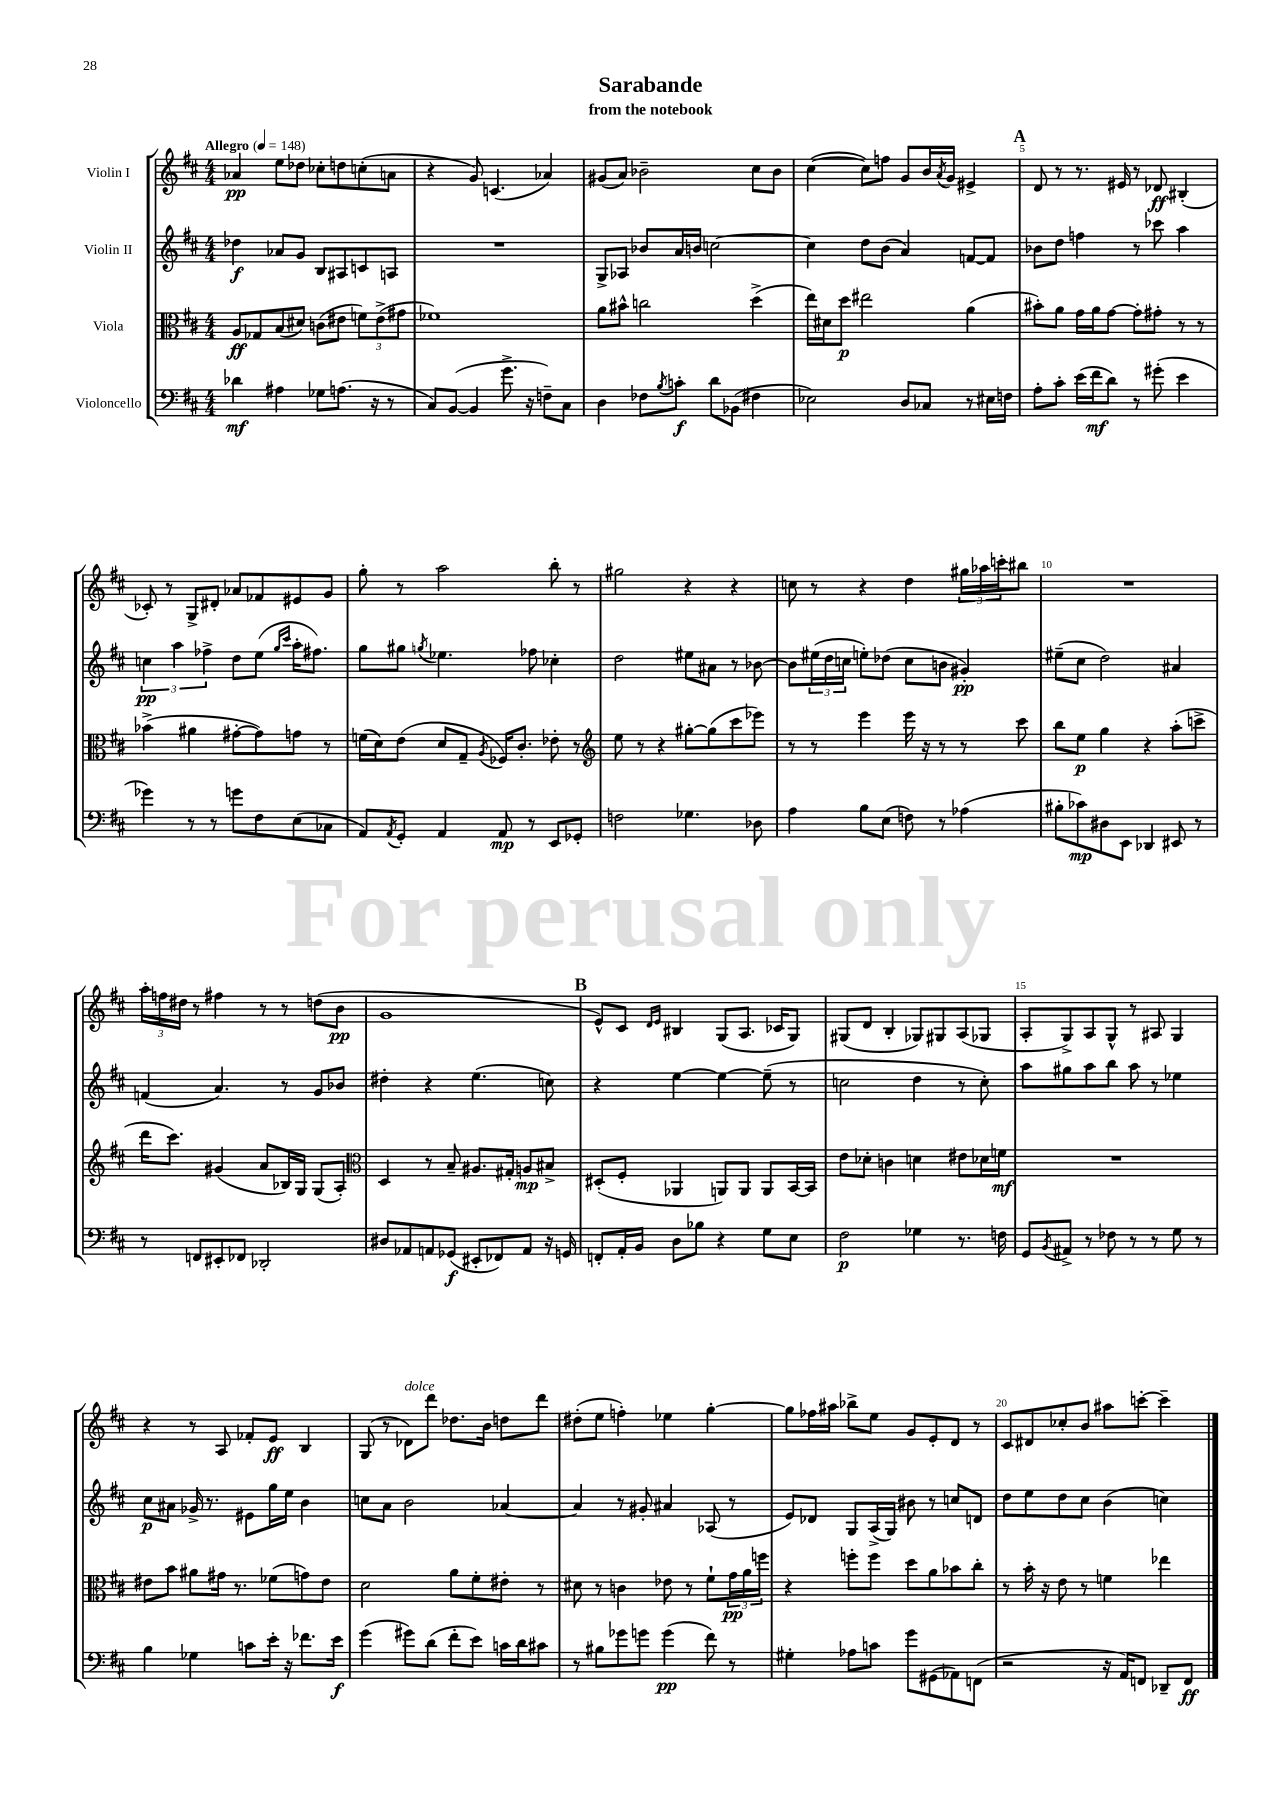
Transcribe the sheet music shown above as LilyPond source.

\header { title = "Sarabande" subtitle = "from the notebook" }
<<
\new StaffGroup <<
\new Staff = "s0" \with { instrumentName = "Violin I" } {
    \clef treble \key d \major \numericTimeSignature \time 4/4 \tempo "Allegro" 4 = 148
    aes'4\pp e''8 des''8 ces''8-. d''8 c''8-.( a'8 |
    r4 g'8) c'4.( aes'4) |
    gis'8( a'8) bes'2-- cis''8 bes'8 |
    cis''4~( cis''8) f''8 g'8 b'16 \acciaccatura { a'8 } g'16 eis'4-> |
    \mark \markup { \bold "A" } d'8 r8 r8. eis'16 r8 des'8\ff bis4-.( |
    ces'8-.) r8 g8-> dis'8-. aes'8 fes'8 eis'8 g'8 |
    g''8-. r8 a''2 b''8-. r8 |
    gis''2 r4 r4 |
    c''8 r8 r4 d''4 \tuplet 3/2 { gis''16 aes''16 c'''16-. } bis''8 |
    R1 |
    \tuplet 3/2 { a''16-. f''16 dis''16 } r8 fis''4 r8 r8 d''8( b'8\pp |
    g'1 |
    \mark \markup { \bold "B" } e'8-^) cis'8 \grace { d'16 e'16 } bis4 g8( a8. ces'16 g8) |
    gis8( d'8 b4-. ges8) gis8 a8( ges8 |
    a8-. g8->) a8 g8-^ r8 ais8 g4 |
    r4 r8 a8 fes'8-. e'8\ff b4 |
    g8( r8 des'8^\markup { \italic "dolce" }) d'''8 des''8. b'16 d''8 d'''8 |
    dis''8-.( e''8 f''4-.) ees''4 g''4~-. |
    g''8 fes''16 ais''16 bes''8-> e''8 g'8 e'8-. d'8 r8 |
    cis'8 dis'8 ces''8-. b'8 ais''8 c'''8~-. c'''4-- \bar "|." |
}
\new Staff = "s1" \with { instrumentName = "Violin II" } {
    \clef treble \key d \major \numericTimeSignature \time 4/4
    des''4\f aes'8 g'8 b8 ais8 c'8 a8 |
    R1 |
    g8-> aes8 bes'8 a'16 b'16 c''2~ |
    c''4 d''8 b'8( a'4) f'8~ f'8 |
    \mark \markup { \bold "A" } bes'8 d''8 f''4 r8 ces'''8 a''4 |
    \tuplet 3/2 { c''4\pp a''4 fes''4-> } d''8 e''8( \grace { g''16 cis'''16 } a''16-. fis''8.) |
    g''8 gis''8 \acciaccatura { g''8 } ees''4. fes''8 ces''4-. |
    d''2 eis''8 ais'8 r8 bes'8~ |
    bes'8 \tuplet 3/2 { eis''16( d''16 c''16 } e''8-.) des''8( c''8 b'8 gis'4-.\pp) |
    eis''8--( cis''8 d''2) ais'4 |
    f'4( a'4.) r8 g'8 bes'8 |
    dis''4-. r4 e''4.( c''8) |
    \mark \markup { \bold "B" } r4 e''4~ e''4~ e''8--( r8 |
    c''2 d''4 r8 c''8-.) |
    a''8 gis''8 a''8 b''8 a''8 r8 ees''4 |
    cis''8\p ais'8 ges'16-> r8. eis'8 g''16 e''16 b'4 |
    c''8 a'8 b'2 aes'4~ |
    aes'4 r8 gis'8-. ais'4 aes8( r8 |
    e'8) des'8 g8 a16->( g16) bis'8 r8 c''8 d'8 |
    d''8 e''8 d''8 cis''8 b'4( c''4) \bar "|." |
}
\new Staff = "s2" \with { instrumentName = "Viola" } {
    \clef alto \key d \major \numericTimeSignature \time 4/4
    a8\ff ges8 b8( dis'8) c'8( eis'8 \tuplet 3/2 { f'8) eis'8->( gis'8 } |
    fes'1) |
    a'8 bis'8-^ c''2 d''4->( |
    e''16) dis'16 d''8\p eis''2 a'4( |
    \mark \markup { \bold "A" } bis'8-.) a'8 g'16 a'16 g'8~ g'8-. gis'8-. r8 r8 |
    bes'4->( ais'4 gis'8~-. gis'8) g'8 r8 |
    f'16( d'16) e'8( d'8 g8-- \acciaccatura { a8 } fes16) cis'8.-. ees'8-. r8 |
    \clef treble e''8 r8 r4 gis''8~-. gis''8( cis'''8 ees'''8) |
    r8 r8 e'''4 e'''16 r16 r8 r8 cis'''8 |
    b''8 e''8\p g''4 r4 a''8-.( c'''8-> |
    d'''16 cis'''8.) gis'4( a'8 bes16) g16 g8( a8-.) |
    \clef alto d4 r8 b8-- ais8. gis16-. a8\mp bis8-> |
    \mark \markup { \bold "B" } dis8-.( fis8-. aes,4 a,8) a,8 a,8 b,16~ b,16 |
    e'8 des'8-. c'4 d'4 eis'8 des'16 f'16\mf |
    R1 |
    eis'8 b'8 ais'8 gis'16 r8. fes'8( g'8) eis'8 |
    d'2 a'8 fis'8-. eis'8-. r8 |
    dis'8 r8 c'4 ees'8 r8 fis'8-! \tuplet 3/2 { g'16\pp a'16 f''16 } |
    r4 f''8-. f''8 d''8 a'8 bes'8 cis''8-. |
    r8 b'16-. r16 e'8 r8 f'4 ees''4 \bar "|." |
}
\new Staff = "s3" \with { instrumentName = "Violoncello" } {
    \clef bass \key d \major \numericTimeSignature \time 4/4
    des'4\mf ais4 ges8 a8.( r16 r8 |
    cis8) b,8~( b,4 g'8.-> r16 f8--) cis8 |
    d4 fes8 \acciaccatura { b8 } c'8-.\f d'8 bes,8( fis4 |
    ees2) d8 ces8 r8 eis16 f16 |
    \mark \markup { \bold "A" } a8-. cis'8-. e'16( fis'16\mf d'8) r8 gis'8-.( e'4 |
    ges'4) r8 r8 g'8 fis8 e8( ces8 |
    a,8) \acciaccatura { a,8 } g,8-. a,4 a,8\mp r8 e,8 ges,8-. |
    f2 ges4. des8 |
    a4 b8 e8( f8) r8 aes4( |
    bis8-. ces'8\mp) dis8 e,8 des,4 eis,8 r8 |
    r8 f,8 eis,8-. fes,8 des,2-. |
    dis8 aes,8 a,8 ges,8\f( eis,8-. fes,8) a,8 r16 g,16 |
    \mark \markup { \bold "B" } f,8-. a,16-. b,16 d8 bes8 r4 g8 e8 |
    fis2\p ges4 r8. f16 |
    g,8 \acciaccatura { b,8 } ais,8-> r8 fes8 r8 r8 g8 r8 |
    b4 ges4 c'8 e'16-. r16 fes'8. e'16\f |
    g'4( gis'8) d'8( fis'8-. e'8) c'16 d'16 cis'8 |
    r8 bis8 ges'8 g'8 g'4\pp( fis'8) r8 |
    gis4-. aes8 c'8 g'8 gis,8( aes,8) f,8( |
    r2 r16 a,16) f,8 des,8-- f,8\ff \bar "|." |
}
>>
>>
\layout { \context { \Score \override BarNumber.break-visibility = ##(#f #t #t) barNumberVisibility = #(every-nth-bar-number-visible 5) } }
